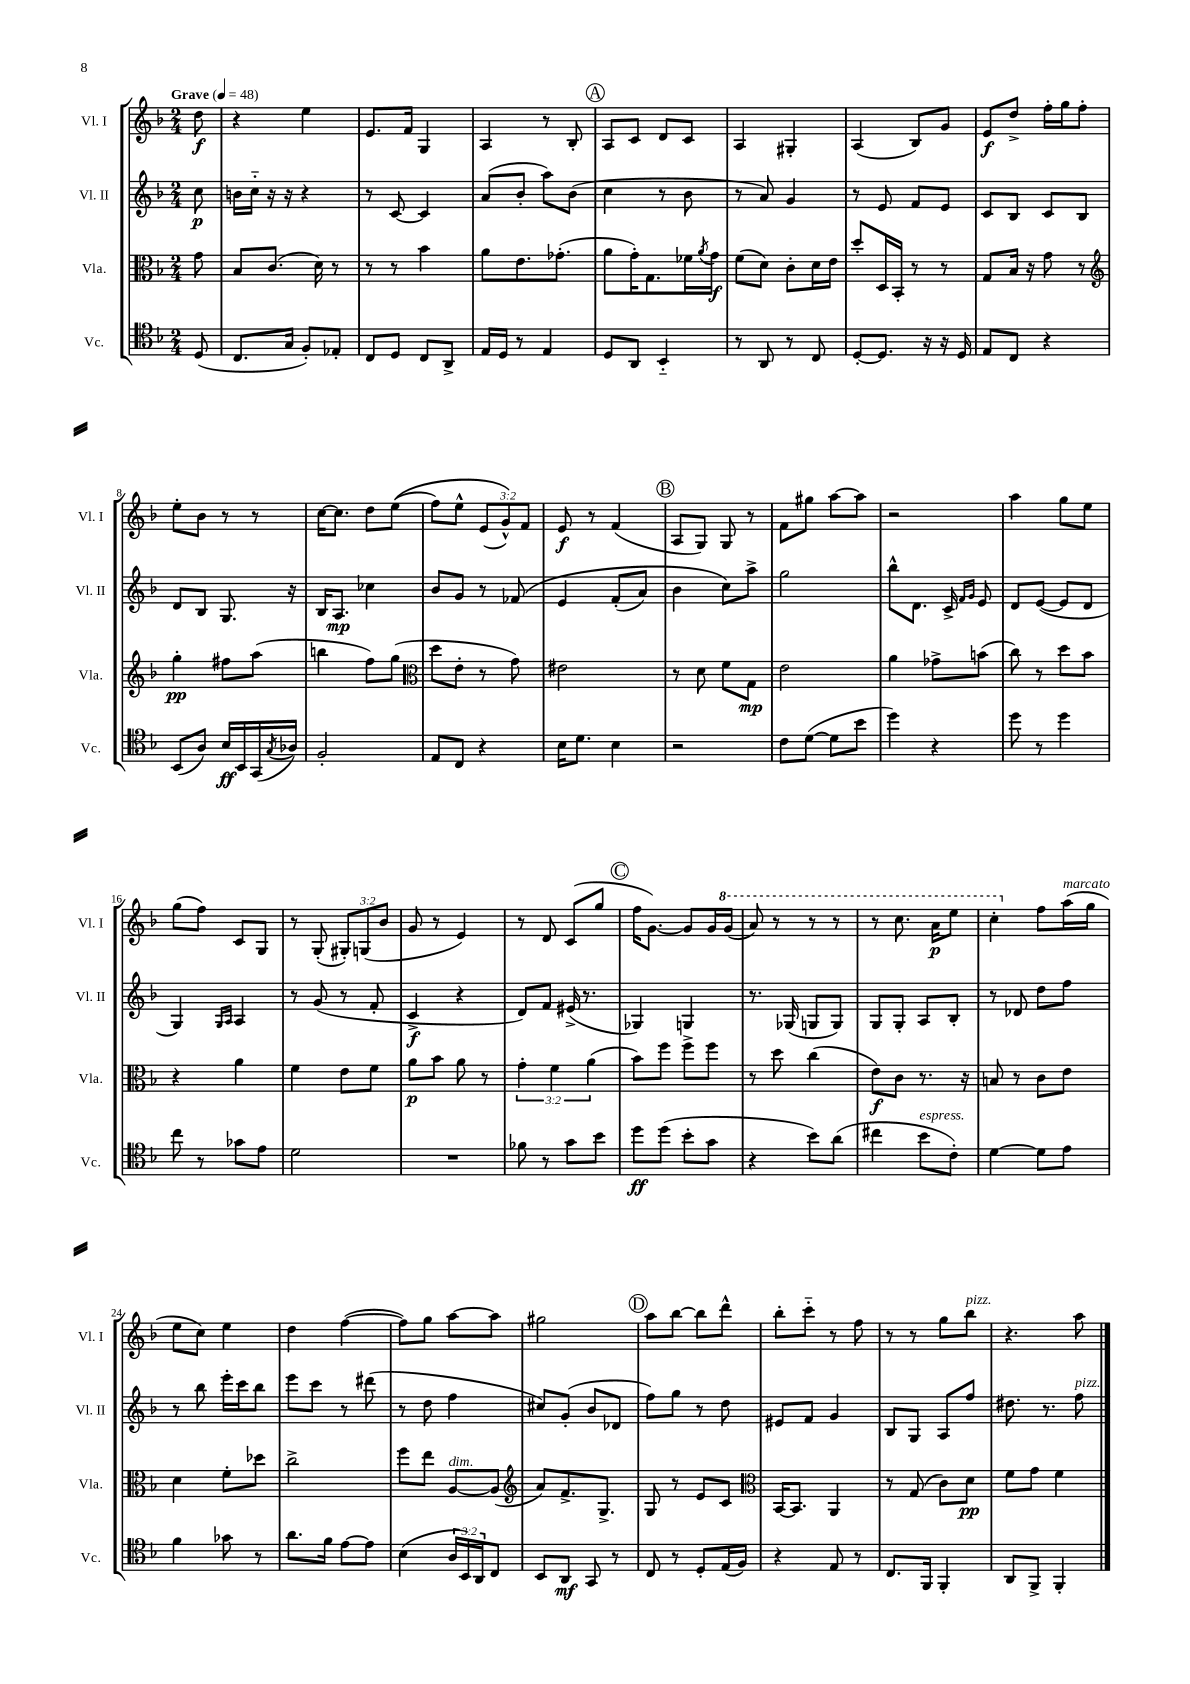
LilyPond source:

<<
\new StaffGroup <<
\new Staff = "s0" \with { instrumentName = "Vl. I" shortInstrumentName = "Vl. I" } {
    \clef treble \key f \major \numericTimeSignature \time 2/4 \override Staff.TupletNumber.text = #tuplet-number::calc-fraction-text \partial 8 \tempo "Grave" 4 = 48
    d''8\f |
    r4 e''4 |
    e'8. f'16 g4 |
    a4 r8 bes8-. |
    \mark \markup { \circle "A" } a8 c'8 d'8 c'8 |
    a4 gis4-. |
    a4( bes8) g'8 |
    e'8\f d''8-> f''16-. g''16 f''8-. |
    e''8-. bes'8 r8 r8 |
    c''16~ c''8. d''8 e''8(\( |
    f''8) e''8-^ \tuplet 3/2 { e'8( g'8-^)\) f'8 } |
    e'8\f r8 f'4( |
    \mark \markup { \circle "B" } a8 g8) g8 r8 |
    f'8 gis''8 a''8~ a''8 |
    r2 |
    a''4 g''8 e''8 |
    g''8( f''8) c'8 g8 |
    r8 g8-.( \tuplet 3/2 { gis8-.) g8( bes'8 } |
    g'8 r8 e'4) |
    r8 d'8 c'8( g''8 |
    \mark \markup { \circle "C" } f''16 g'8.~) g'8 g'16 \ottava #1 g''16( |
    a''8) r8 r8 r8 |
    r8 c'''8. a''16\p e'''8 |
    c'''4-. \ottava #0 f''8 a''16^\markup { \italic "marcato" }( g''16 |
    e''8 c''8) e''4 |
    d''4 f''4~( |
    f''8) g''8 a''8~ a''8 |
    gis''2 |
    \mark \markup { \circle "D" } a''8 bes''8~ bes''8 d'''8-^ |
    bes''8-. c'''8-_ r8 f''8 |
    r8 r8 g''8 bes''8^\markup { \italic "pizz." } |
    r4. a''8 \bar "|." |
}
\new Staff = "s1" \with { instrumentName = "Vl. II" shortInstrumentName = "Vl. II" } {
    \clef treble \key f \major \numericTimeSignature \time 2/4 \partial 8
    c''8\p |
    b'16 c''16-_ r16 r16 r4 |
    r8 c'8~ c'4 |
    a'8( bes'8-. a''8) bes'8( |
    \mark \markup { \circle "A" } c''4 r8 bes'8 |
    r8 a'8) g'4 |
    r8 e'8 f'8 e'8 |
    c'8 bes8 c'8 bes8 |
    d'8 bes8 g8. r16 |
    bes16 a8.\mp ces''4 |
    bes'8 g'8 r8 fes'8\( |
    e'4 f'8-.( a'8) |
    \mark \markup { \circle "B" } bes'4 c''8\) a''8-> |
    g''2 |
    bes''8-^ d'8. c'16-> \grace { f'16 g'16 } e'8 |
    d'8 e'8~( e'8 d'8 |
    g4) \grace { g16 a16 } a4 |
    r8 g'8( r8 f'8-. |
    c'4->\f r4 |
    d'8) f'8 eis'16->( r8. |
    \mark \markup { \circle "C" } ges4) g4 |
    r8. ges16( g8 g8) |
    g8 g8-. a8 bes8-. |
    r8 des'8 d''8 f''8 |
    r8 bes''8 e'''16-. c'''16 bes''8 |
    e'''8 c'''8 r8 dis'''8( |
    r8 d''8 f''4 |
    cis''8) g'8-.( bes'8 des'8 |
    \mark \markup { \circle "D" } f''8) g''8 r8 d''8 |
    eis'8 f'8 g'4 |
    bes8 g8 a8 f''8 |
    dis''8. r8. f''8^\markup { \italic "pizz." } \bar "|." |
}
\new Staff = "s2" \with { instrumentName = "Vla." shortInstrumentName = "Vla." } {
    \clef alto \key f \major \numericTimeSignature \time 2/4 \override Staff.TupletNumber.text = #tuplet-number::calc-fraction-text \partial 8
    g'8 |
    bes8 c'8.( d'16) r8 |
    r8 r8 bes'4 |
    a'8 e'8. ges'8.-.( |
    \mark \markup { \circle "A" } a'8 g'16-.) g8. fes'16 \acciaccatura { a'8 } g'16\f |
    f'8( d'8) c'8-. d'16 e'16 |
    d''8-. d16 bes,16-. r8 r8 |
    g8 bes16 r16 g'8 r8 |
    \clef treble g''4-.\pp fis''8 a''8( |
    b''4 f''8) g''8( |
    \clef alto d''8 e'8-. r8 g'8) |
    eis'2 |
    \mark \markup { \circle "B" } r8 d'8 f'8 g8\mp |
    e'2 |
    a'4 ges'8-> b'8( |
    c''8) r8 d''8 bes'8 |
    r4 a'4 |
    f'4 e'8 f'8 |
    a'8\p bes'8 a'8 r8 |
    \tuplet 3/2 { g'4-. f'4 a'4( } |
    \mark \markup { \circle "C" } bes'8) f''8 f''8-> f''8 |
    r8 d''8 c''4( |
    e'8\f) c'8 r8. r16 |
    b8 r8 c'8 e'8 |
    d'4 f'8-. des''8 |
    c''2-> |
    f''8 e''8 a8~^\markup { \italic "dim." } a8( |
    \clef treble a'8) f'8.-> g8.-> |
    \mark \markup { \circle "D" } g8 r8 e'8 c'8 |
    \clef alto bes,16~ bes,8. a,4 |
    r8 g8( c'8) d'8\pp |
    f'8 g'8 f'4 \bar "|." |
}
\new Staff = "s3" \with { instrumentName = "Vc." shortInstrumentName = "Vc." } {
    \clef tenor \key f \major \numericTimeSignature \time 2/4 \override Staff.TupletNumber.text = #tuplet-number::calc-fraction-text \partial 8
    d8( |
    c8. g16 f8-.) ees8-. |
    c8 d8 c8 a,8-> |
    e16 d16 r8 e4 |
    \mark \markup { \circle "A" } d8 a,8 bes,4-_ |
    r8 a,8 r8 c8 |
    d8~-. d8. r16 r16 d16 |
    e8 c8 r4 |
    bes,8( a8) bes16\ff bes,16 g,16( \acciaccatura { g8 } aes16) |
    f2-. |
    e8 c8 r4 |
    bes16 d'8. bes4 |
    \mark \markup { \circle "B" } r2 |
    c'8 d'8~( d'8 bes'8 |
    d''4) r4 |
    d''8 r8 d''4 |
    c''8 r8 ges'8 e'8 |
    d'2 |
    R2 |
    fes'8 r8 g'8 bes'8 |
    \mark \markup { \circle "C" } d''8\ff d''8( bes'8-. g'8 |
    r4 bes'8) a'8( |
    cis''4 bes'8^\markup { \italic "espress." } c'8-.) |
    d'4~ d'8 e'8 |
    f'4 ges'8 r8 |
    a'8. f'16 e'8~ e'8 |
    bes4( \tuplet 3/2 { a16 bes,16) a,16 } c8 |
    bes,8 a,8\mf g,8 r8 |
    \mark \markup { \circle "D" } c8 r8 d8-. e16( f16) |
    r4 e8 r8 |
    c8. f,16 f,4-. |
    a,8 f,8-> f,4-. \bar "|." |
}
>>
>>
